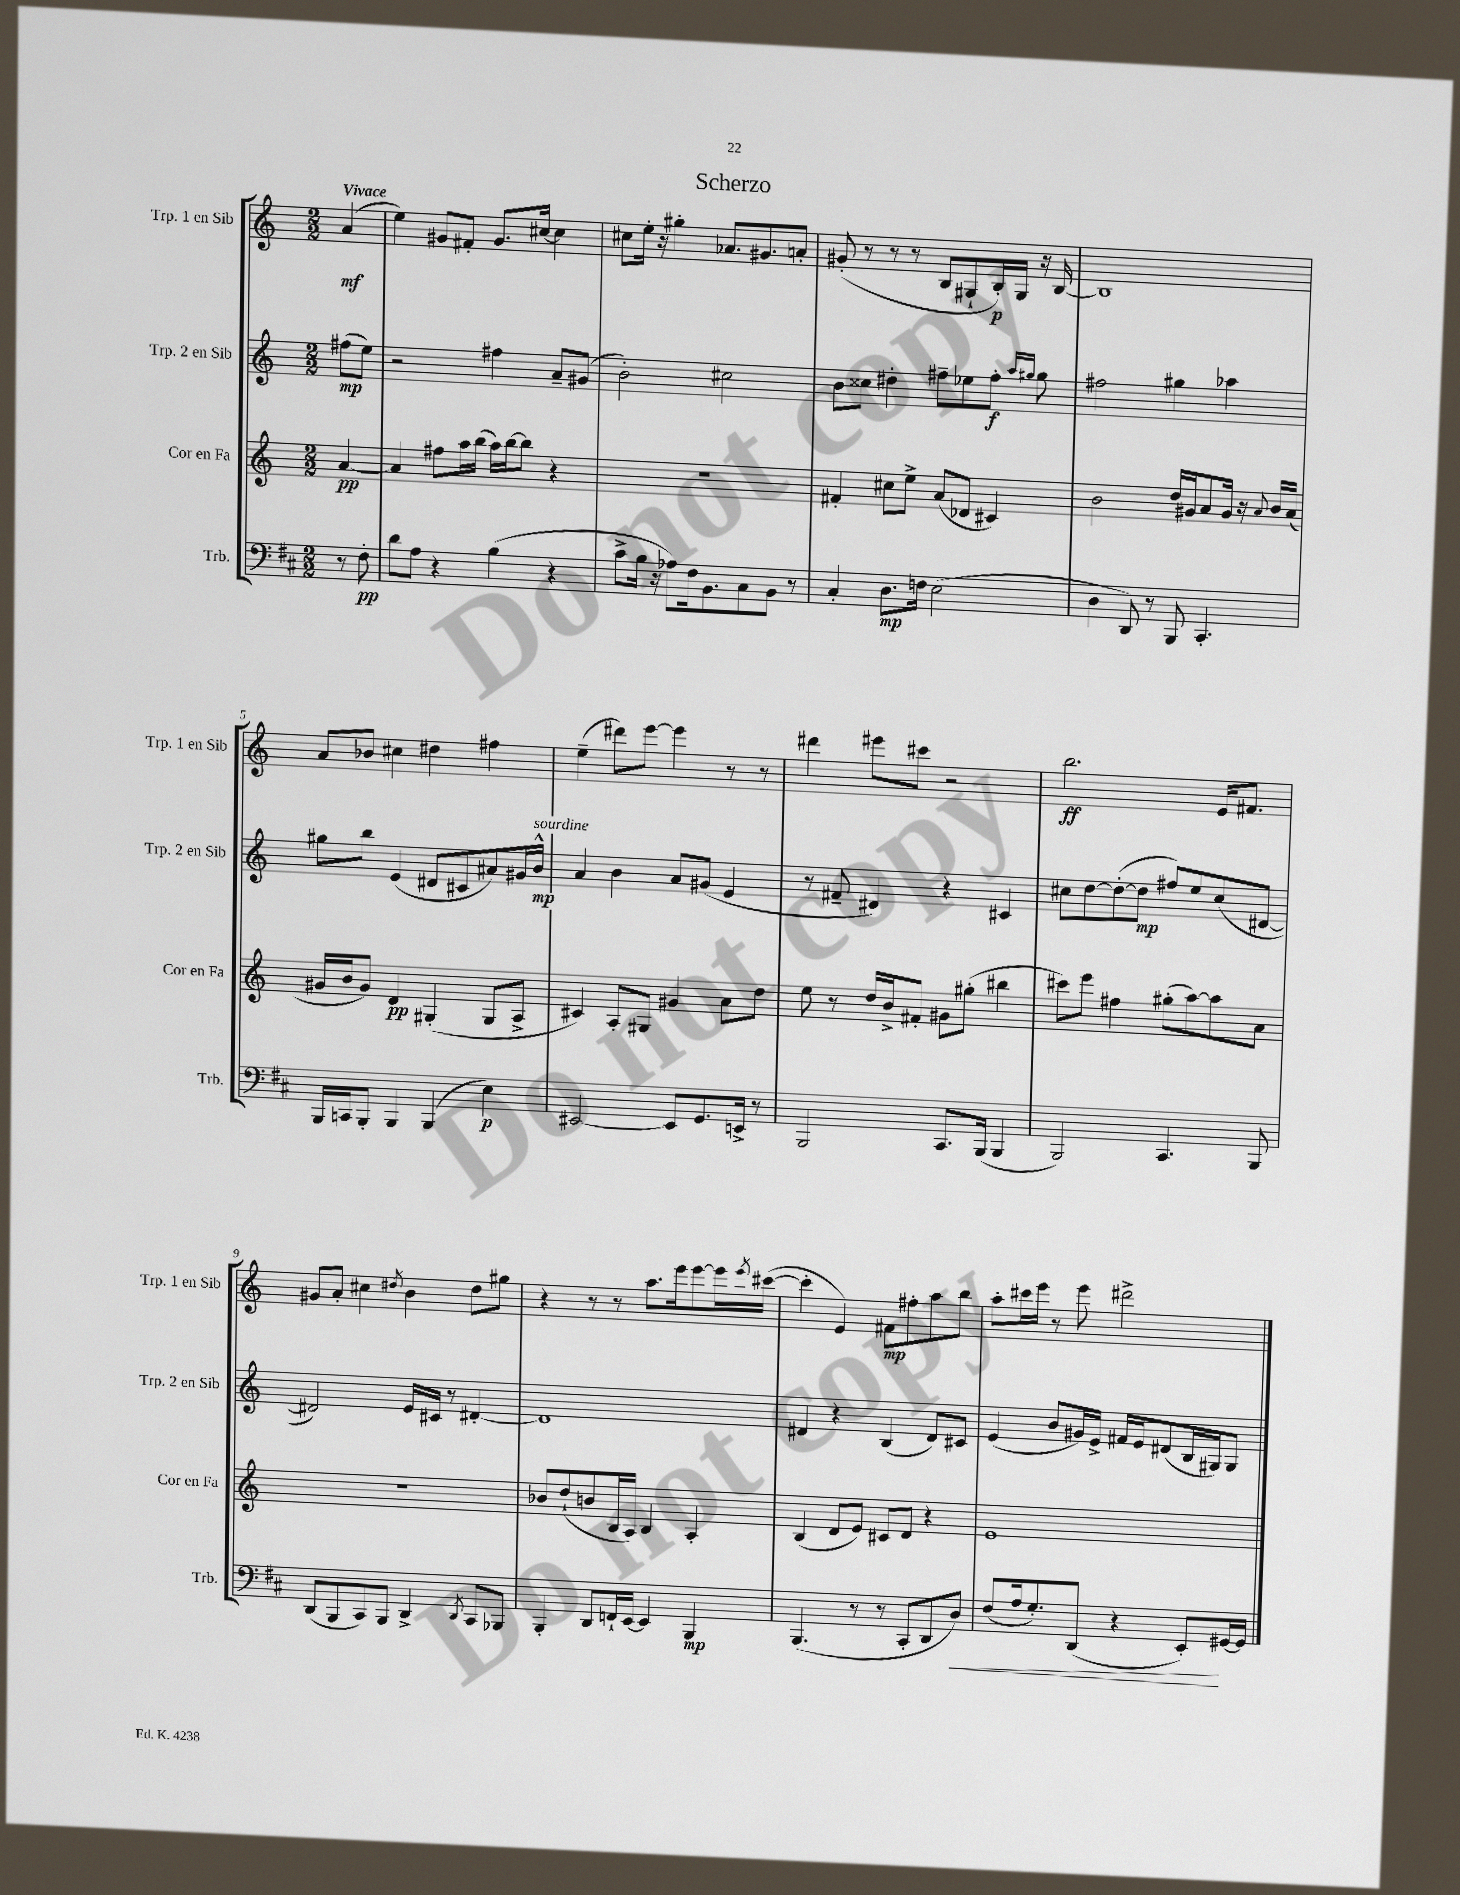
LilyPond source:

\header { title = "Scherzo" }
<<
\new StaffGroup <<
\new Staff = "s0" \with { instrumentName = "Trp. 1 en Sib" shortInstrumentName = "Trp. 1 en Sib" } {
    \clef treble \key c \major \numericTimeSignature \time 2/2 \partial 4 \tempo "Vivace"
    a'4\mf( |
    e''4) gis'8 fis'8-. gis'8. cis''16~ cis''4 |
    cis''8 e''16-. r16 gis''4-. aes'8. gis'8. a'8-. |
    gis'8-.( r8 r8 r8 b8 gis8-! b16-.\p) gis16 r16 b16~ |
    b1 |
    a'8 bes'8 cis''4 dis''4 fis''4 |
    e''4--( dis'''8) e'''8~ e'''4 r8 r8 |
    dis'''4 eis'''8 cis'''8 r2 |
    b''2.\ff e'16 fis'8. |
    gis'8 a'8-. cis''4 \acciaccatura { dis''8 } b'4 dis''8 gis''8 |
    r4 r8 r8 a''8. e'''16 e'''8~ e'''16 \acciaccatura { e'''8 } cis'''16~( |
    cis'''4-. e'4) fis'8\mp fis''8-. a''8 b''8 |
    a''8-. cis'''16 e'''16 r8 e'''8 dis'''2-> \bar "|." |
}
\new Staff = "s1" \with { instrumentName = "Trp. 2 en Sib" shortInstrumentName = "Trp. 2 en Sib" } {
    \clef treble \key c \major \numericTimeSignature \time 2/2 \partial 4
    fis''8\mp( e''8) |
    r2 fis''4 a'8-- gis'8( |
    b'2-.) cis''2 |
    b'8 cisis''8 dis''4-. fis''8-- ees''8 fis''8-.\f \grace { a''16 gis''16 } gis''8 |
    fis''2 gis''4 aes''4 |
    gis''8 b''8 e'4( dis'8 cis'8 ais'8) gis'16 b'16-^\mp^\markup { \italic "sourdine" } |
    a'4 b'4 a'8 gis'8( e'4 |
    r8 fis'8-- dis'4) r4 cis'4 |
    cis''8 d''8~ d''8~-.( d''8\mp fis''8) e''8 cis''8( dis'8~ |
    dis'2) e'16 cis'16 r8 dis'4~-. |
    dis'1 |
    dis'4 r4 b4( dis'8) cis'8 |
    e'4( b'8 gis'16) e'16-> fis'16 e'16 dis'8( b16 gis16) gis8 \bar "|." |
}
\new Staff = "s2" \with { instrumentName = "Cor en Fa" shortInstrumentName = "Cor en Fa" } {
    \clef treble \key c \major \numericTimeSignature \time 2/2 \partial 4
    a'4~\pp |
    a'4 fis''8 a''16 b''16( a''16) b''16~ b''8 r4 |
    R1 |
    fis'4-. cis''8 e''8-> a'8( des'8 cis'4) |
    b'2 d''16 gis'16 a'8 gis'16 r16 \appoggiatura { a'8 } b'16 a'16( |
    gis'16 b'16 gis'8) d'4\pp gis4-.( gis8 a8-> |
    cis'4) a8-. gis8 gis'4 a'8 d''8 |
    e''8 r8 d''16 b'16-> fis'8-. gis'8 gis''8-.( bis''4 |
    cis'''8) e'''8 fis''4 gis''8-.( a''8~) a''8 a'8 |
    R1 |
    bes'8 d''8-!( b'8 b16 a16) b4 a4-. |
    b4( d'8 e'8) cis'8 d'8 r4 |
    e'1 \bar "|." |
}
\new Staff = "s3" \with { instrumentName = "Trb." shortInstrumentName = "Trb." } {
    \clef bass \key d \major \numericTimeSignature \time 2/2 \partial 4
    r8 fis8-.\pp |
    d'8 a8 r4 b4( r4 |
    cis'8-> b16 r16 aes8) fis16 b,8. cis8 b,8 r8 |
    cis4-. d8.\mp f16 e2( |
    d4 d,8) r8 b,,8 cis,4.-. |
    b,,16 c,16 b,,8-. b,,4 b,,4( e4\p) |
    eis,2~ eis,8 g,8. e,16-> r8 |
    b,,2 cis,8. b,,16( b,,4 |
    b,,2) cis,4. b,,8 |
    d,8( b,,8 cis,8) b,,8 d,4-> \acciaccatura { d,8 } cis,8 bes,,8 |
    b,,4-. d,8 f,16-! e,16~ e,4 b,,4\mp |
    b,,4.( r8 r8 cis,8-. d,8 d8\<) |
    fis8( a16 g8.-.) d,8( r4 e,8-.\!) gis,16~ gis,16 \bar "|." |
}
>>
>>
